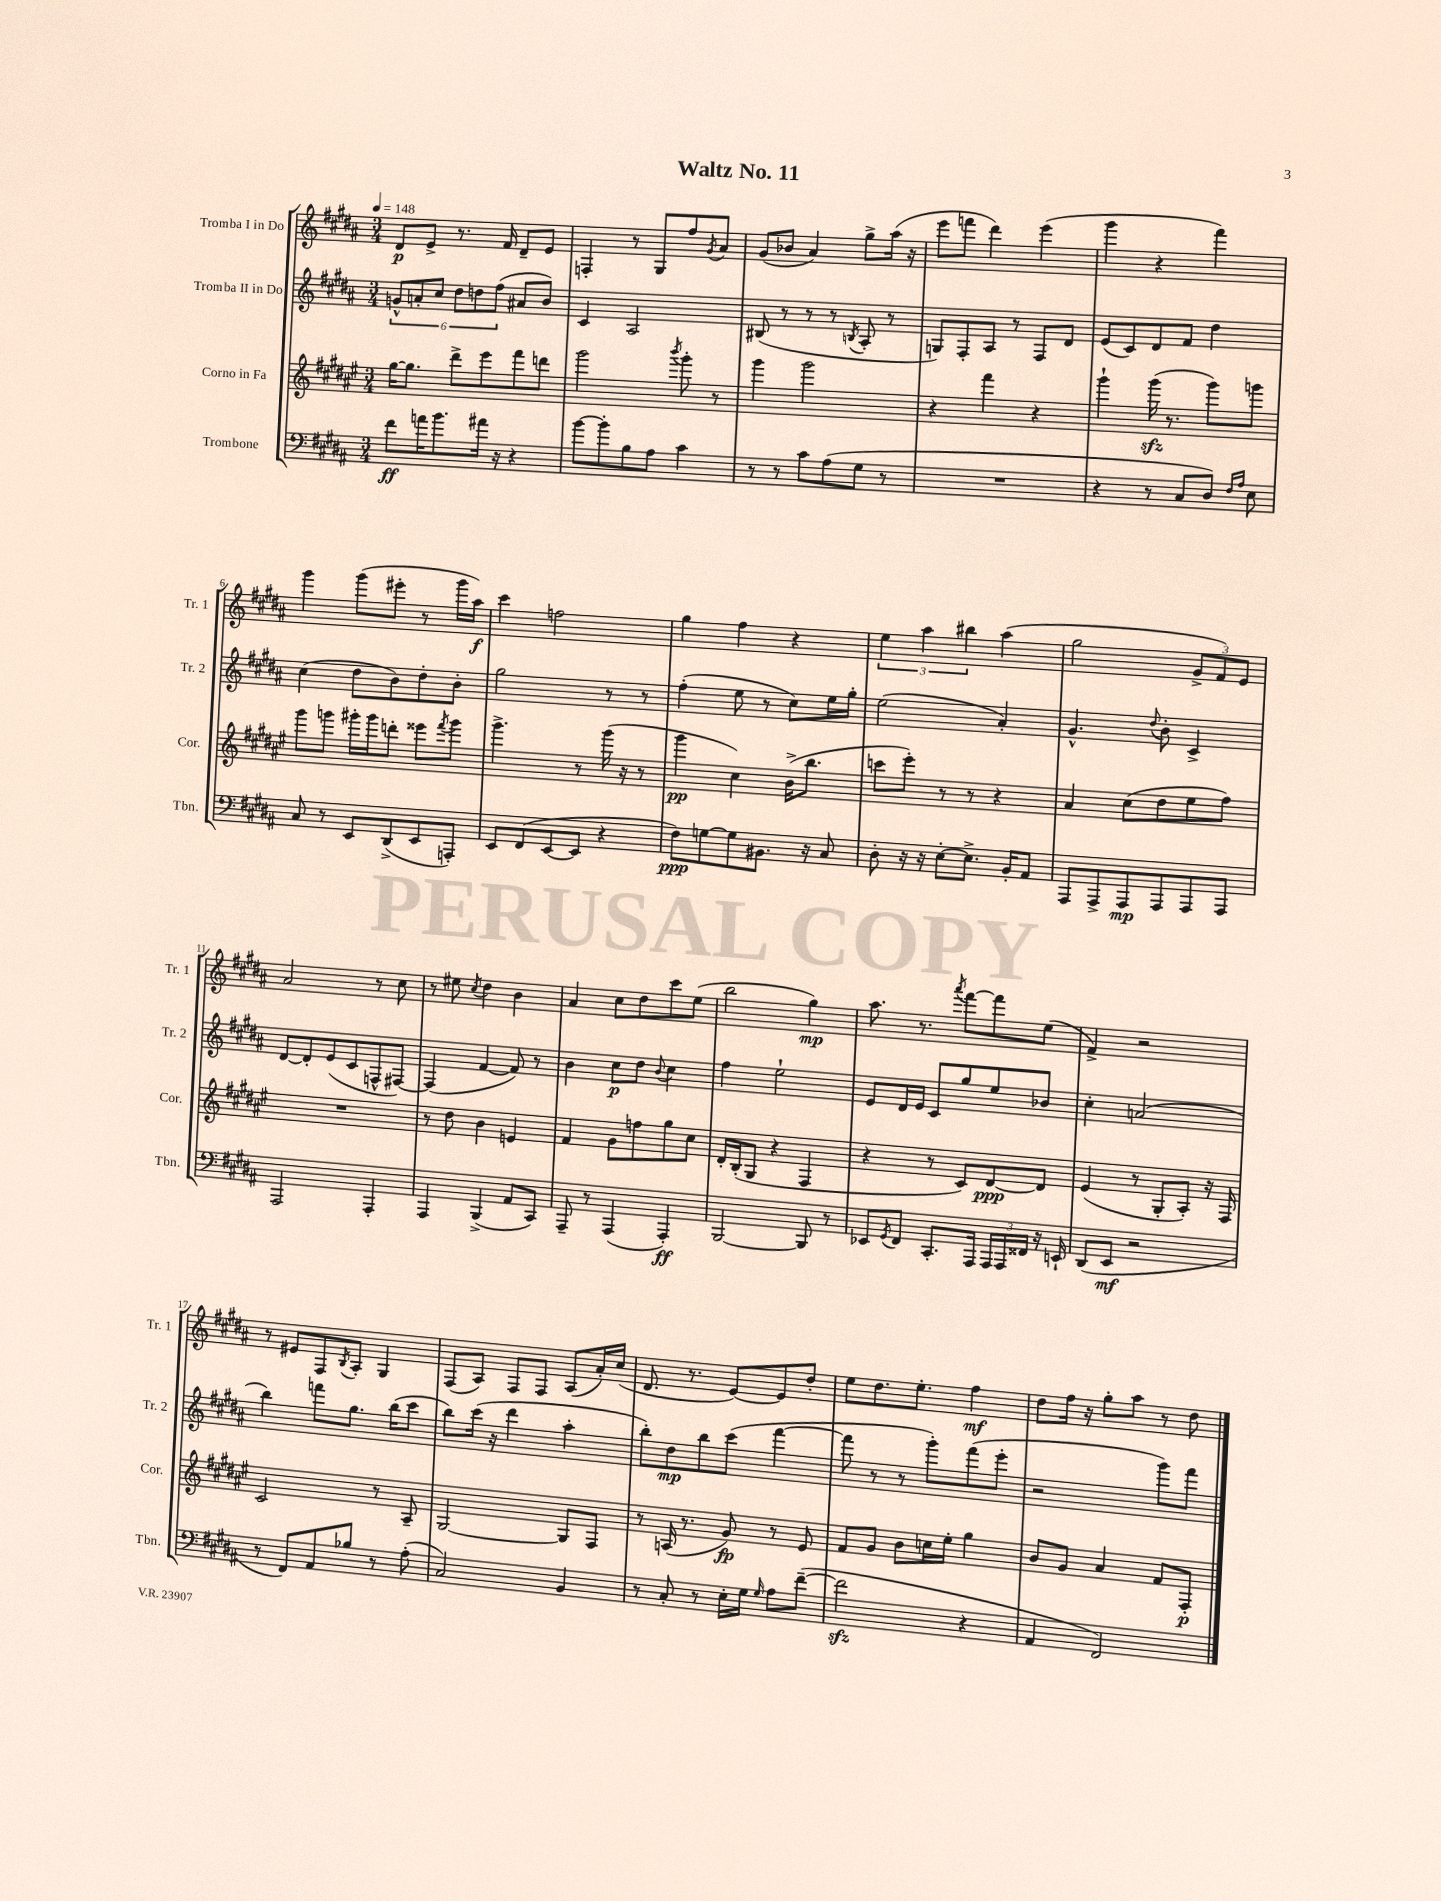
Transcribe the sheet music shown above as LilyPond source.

\header { title = "Waltz No. 11" }
<<
\new StaffGroup <<
\new Staff = "s0" \with { instrumentName = "Tromba I in Do" shortInstrumentName = "Tr. 1" } {
    \clef treble \key b \major \numericTimeSignature \time 3/4 \tempo 4 = 148
    dis'8\p e'8-> r8. fis'16 dis'8-- e'8 |
    f4-. r8 gis8 fis''8 \acciaccatura { gis'8 } ais'8 |
    gis'8( bes'8 ais'4) gis''8-> ais''16( r16 |
    e'''8 f'''8 dis'''4) e'''4( |
    gis'''4 r4 fis'''4) |
    gis'''4 gis'''8( eis'''8-. r8 gis'''16 ais''16\f) |
    cis'''4 f''2 |
    gis''4 fis''4 r4 |
    \tuplet 3/2 { e''4 ais''4 bis''4 } ais''4( |
    gis''2 \tuplet 3/2 { gis'8-> fis'8) e'8 } |
    ais'2 r8 cis''8 |
    r8 eis''8 \acciaccatura { cis''8 } dis''4 b'4 |
    ais'4 cis''8 dis''8 cis'''8 e''8( |
    b''2 gis''4\mp) |
    ais''8. r8. \acciaccatura { ais'''8 } fis'''8~ fis'''8 e''8( |
    fis'4->) r2 |
    r8 eis'8 fis8 \acciaccatura { b8 } ais8-. gis4 |
    fis8( ais8) fis8 fis8 ais8( ais'16-.) cis''16( |
    dis'8. r8. e'8~) e'8 dis''8-. |
    e''8 dis''8. e''8.-. fis''4\mf |
    dis''8 fis''16 r16 gis''8-. ais''8 r8 dis''8 \bar "|." |
}
\new Staff = "s1" \with { instrumentName = "Tromba II in Do" shortInstrumentName = "Tr. 2" } {
    \clef treble \key b \major \numericTimeSignature \time 3/4
    \tuplet 6/4 { g'8-^ a'8-. cis''8 dis''8 d''8 fis''8( } ais'8 b'8) |
    cis'4 ais2 |
    bis8( r8 r8 r8 \acciaccatura { b8 } ais8-. r8 |
    g8) fis8-. ais8 r8 fis8 dis'8 |
    e'8( cis'8) dis'8 fis'8 dis''4 |
    cis''4( dis''8 b'8) dis''8-. b'8-. |
    gis''2 r8 r8 |
    fis''4-.( e''8 r8 cis''8) e''16 gis''16-. |
    e''2( ais'4-.) |
    gis'4.-^ \appoggiatura { dis''8 } b'8-. cis'4-> |
    dis'8~ dis'8-. e'8( cis'8 f8-^ fis8~) |
    fis4( fis'4~ fis'8) r8 |
    b'4 cis''8\p dis''8 \appoggiatura { b'8 } cis''4 |
    fis''4 e''2-! |
    e'8 dis'16 e'16 cis'8 gis''8 e''8 bes'8 |
    cis''4-. a'2( |
    b''4) f'''8 gis''8. b''16( cis'''8 |
    b''8) cis'''16( r16 dis'''4 ais''4-. |
    b''8-.) dis''8\mp b''8 cis'''8( fis'''4~ |
    fis'''8 r8 r8 gis'''8-.) fis'''8( e'''8-. |
    r2 gis'''8) fis'''8 \bar "|." |
}
\new Staff = "s2" \with { instrumentName = "Corno in Fa" shortInstrumentName = "Cor." } {
    \clef treble \key fis \major \numericTimeSignature \time 3/4
    gis''16~ gis''8. dis'''8-> eis'''8 fis'''8 d'''8 |
    gis'''2 \acciaccatura { b'''8 } gis'''8-. r8 |
    gis'''4 gis'''2 |
    r4 fis'''4 r4 |
    gis'''4-! gis'''16\sfz( r8. gis'''8) g'''8 |
    gis'''8 g'''8 gis'''16-. gis'''16 d'''8-. eisis'''8 \acciaccatura { fis'''8 } gis'''8 |
    gis'''4.-> r8 gis'''16( r16 r8 |
    gis'''4\pp cis''4) b'16->( b''8. |
    c'''8 eis'''8-.) r8 r8 r4 |
    ais'4 cis''8( dis''8 eis''8 fis''8) |
    R2. |
    r8 dis''8 b'4 e'4 |
    fis'4 gis'8 f''8 gis''8 cis''8 |
    dis'16-. b16-.( gis8 r4 fis4 |
    r4 r8 cis'8) dis'8~\ppp dis'8 |
    eis'4( r8 gis8-. ais8-.) r16 fis16 |
    cis'2 r8 ais8-- |
    gis2~ gis8 fis8 |
    r8 a16( r8. gis'8\fp) r8 eis'8 |
    fis'8 gis'8 b'8 c''16 eis''16-. gis''4 |
    b'8 gis'8 ais'4 fis'8 fis8-.\p \bar "|." |
}
\new Staff = "s3" \with { instrumentName = "Trombone" shortInstrumentName = "Tbn." } {
    \clef bass \key b \major \numericTimeSignature \time 3/4
    fis'8\ff a'16 b'8. ais'16 r16 r4 |
    b'8~ b'8-. b8 ais8 cis'4 |
    r8 r8 cis'8 ais8( gis8 r8 |
    R2. |
    r4 r8 cis8 dis8) \grace { fis16 ais16 } e8 |
    cis8 r8 e,8 dis,8->( e,8 a,,8-.) |
    e,8 fis,8( e,8~ e,8 r4 |
    fis8\ppp) g8~ g8 bis,8. r16 cis8 |
    dis8-. r16 r16 e8~-. e8.-> b,16-. ais,8 |
    ais,,8 ais,,8-> ais,,8\mp ais,,8 ais,,8 ais,,8 |
    ais,,2 ais,,4-. |
    ais,,4 b,,4->( ais,8 cis,8) |
    ais,,8-- r8 ais,,4( ais,,4-.\ff) |
    b,,2~ b,,8 r8 |
    ees,8 \acciaccatura { gis,8 } fis,8 cis,8.-. ais,,16 \tuplet 3/2 { ais,,16 ais,,16 fisis,16 } r16 e,16-! |
    dis,8( e,8\mf r2 |
    r8 fis,8) ais,8 bes8 r8 ais8-.( |
    cis2) b,4 |
    r8 cis8-. r8 e16-. gis16 \grace { gis16 } ais8 fis'8~--( |
    fis'2\sfz r4 |
    ais,4 fis,2) \bar "|." |
}
>>
>>
